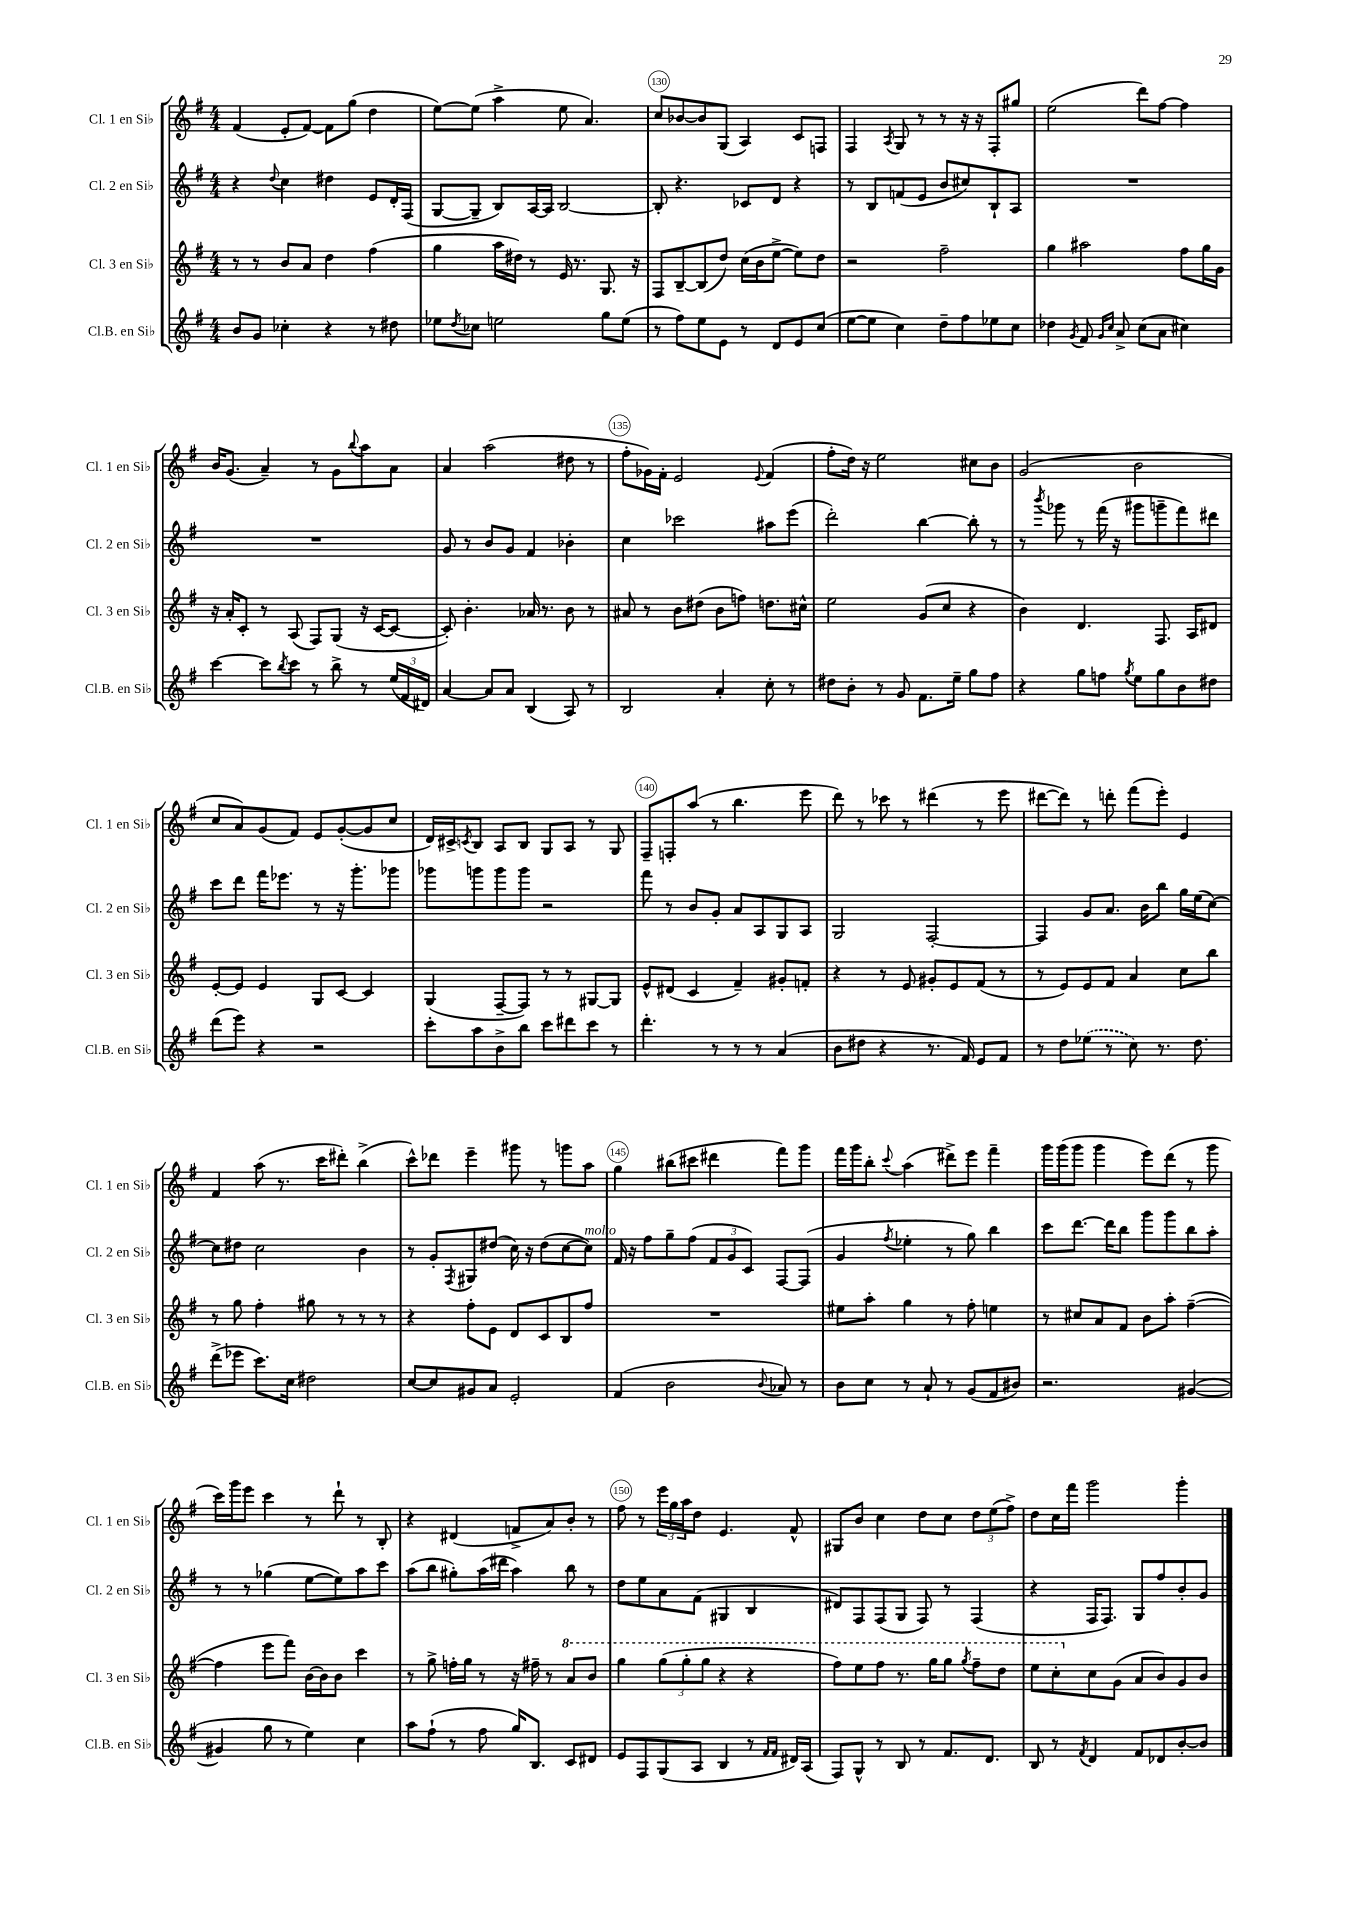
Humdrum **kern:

**kern	**kern	**kern	**kern
*staff4	*staff3	*staff2	*staff1
*clefG2	*clefG2	*clefG2	*clefG2
*k[f#]	*k[f#]	*k[f#]	*k[f#]
*M4/4	*M4/4	*M4/4	*M4/4
8b	8r	4r	(4f#
8g	8r	.	.
.	.	8qqdd	.
4cc-'	8b	4cc	8e'
.	8a	.	[8f#)
4r	4dd	4dd#	8f#]
.	.	.	(8gg
8r	(4ff#	8e	4dd
8dd#	.	16d'	.
.	.	(16F#	.
=	=	=	=
8ee-	4gg	[8G	[8ee)
8qdd	.	.	.
8cc-	.	8G~]	(8ee]
2ee	16aa	8B)	4aa^
.	16dd#)	.	.
.	8r	[16A	.
.	.	16A]	.
.	16e	[2B	8ee
.	8.r	.	.
.	.	.	4.a)
8gg	8.G	.	.
(8ee	.	.	.
.	16r	.	.
=	=	=	=
8r	8F#	8B']	8cc
8ff#)	[8B~	4.r	[8b-
8ee	(8B]	.	8b-]
8e	8dd)	.	(8G
8r	(16cc	8c-	4A)
.	16b	.	.
8d	[8ee^	8d	.
8e	8ee])	4r	8c
(8cc	8dd	.	8F
=	=	=	=
[8ee	2r	8r	4F#
8ee]	.	8B	.
.	.	.	8qA
4cc)	.	(8f	8G
.	.	8e	8r
8dd~	2ff#~	8b	8r
8ff#	.	8cc#)	16r
.	.	.	16r
8ee-	.	8B`	8F#'
8cc	.	8A	8gg#
=	=	=	=
4dd-	4gg	1r	(2ee
8qg	.	.	.
8f#	2aa#	.	.
16qqg	.	.	.
16qqcc	.	.	.
8a^	.	.	.
(8cc	.	.	8ddd)
8a	.	.	[8ff#
4cc#)	8ff#	.	4ff#]
.	16gg	.	.
.	16g	.	.
=	=	=	=
[4ccc	16r	1r	16b
.	16a'	.	(8.g
.	8c'	.	.
8ccc]	8r	.	4a~)
8qbb	.	.	.
8ccc	(8A	.	.
8r	8F#)	.	8r
8bb^	(8G	.	8g
.	.	.	8qqbb
8r	16r	.	8aa
.	[16c	.	.
(24ee	8c_	.	8a
24f#	.	.	.
24d#)	.	.	.
=	=	=	=
[4a	8c'])	8g	4a
.	4.b'	8r	.
8a]	.	8b	(2aa
8a	.	8g	.
(4B	16a-	4f#	.
.	8.r	.	.
8A)	8b	4b-'	8dd#
8r	8r	.	8r
=	=	=	=
2B	8a#	4cc	8ff#'
.	8r	.	16g-)
.	.	.	16f#'
.	8b	2ccc-	2e
.	(8dd#	.	.
4a'	8b	.	.
.	8ff)	.	.
.	.	.	8qqe
8cc'	8.dd	8aa#	(4f#
8r	.	(8eee	.
.	16cc#^^	.	.
=	=	=	=
8dd#	2ee	2ddd')	8ff#'
8b'	.	.	16dd)
.	.	.	16r
8r	.	.	2ee
8g	.	.	.
8.f#	(8g	[4bb	.
.	8cc	.	.
16ee~	.	.	.
8gg	4r	8bb']	8cc#
8ff#	.	8r	8b
=	=	=	=
4r	4b)	8r	(2g
.	.	8qbbb	.
.	.	8ggg-	.
8gg	4.d	8r	.
8ff	.	(16fff#	.
.	.	16r	.
8qgg	.	.	.
8ee	.	8ggg#	2b
8gg	8.F#	8ggg~	.
8b	.	8fff#)	.
.	16A	.	.
8dd#	8d#	8ddd#	.
=	=	=	=
(8ddd	[8e'	8ccc	8cc
8eee)	8e]	8ddd	8a)
4r	4e	16fff#	(8g
.	.	8.eee-	.
.	.	.	8f#)
2r	8G	8r	8e
.	[8c	16r	([8g'
.	.	8.ggg'	.
.	4c]	.	8g]
.	.	8ggg-	8cc
=	=	=	=
8ccc'	(4G	8ggg-	16d)
.	.	.	16c#^
.	.	.	8qc
8aa	.	8ggg	8B
8b^	[8F#~	8ggg	8A
8bb	8F#])	8ggg	8B
8ccc	8r	2r	8G
8ddd#	8r	.	8A
8ccc	[8G#	.	8r
8r	8G#]	.	8G
=	=	=	=
4.ddd'	8e^^	8fff#	8F#~
.	(8d#	8r	8F'
.	4c	8b	(8aa
8r	.	8g'	8r
8r	4f#~)	8a	4.bb
8r	.	8A	.
(4a	8g#'	8G	.
.	8f'	8A	8eee
=	=	=	=
8b	4r	2G	8ddd)
8dd#	.	.	8r
4r	8r	.	8ccc-
.	8e	.	8r
8.r	8g#'	[2F#'	(4ddd#
.	8e	.	.
16f#)	.	.	.
8e	(8f#	.	8r
8f#	8r	.	8eee
=	=	=	=
8r	8r	4F#]	[8ddd#
8dd	8e)	.	8ddd#])
(8ee-	8e	8g	8r
8r	8f#	8.a	8ddd'
8cc)	4a	.	(8fff#
.	.	16b	.
8.r	.	8bb	8eee')
.	8cc	16gg	4e
8.dd	.	(16ee	.
.	8bb	[8cc)	.
=	=	=	=
(8ddd^	8r	8cc]	4f#
8eee-	8gg	8dd#	.
8.ccc)	4ff#'	2cc	(8aa
.	.	.	8.r
16cc	.	.	.
2dd#	8gg#	.	.
.	.	.	16ccc
.	8r	.	8ddd#')
.	8r	4b	(4bb^
.	8r	.	.
=	=	=	=
[8cc	4r	8r	8ccc^^)
8cc]	.	8g'	8ddd-
.	.	8qF#	.
8g#	8ff#'	8G#	4eee~
8a	8e	(8dd#	.
2e'	8d	16cc)	8ggg#
.	.	16r	.
.	8c	(8dd#	8r
.	8B	[8cc	8ggg
.	8ff#	8cc])	8aa
=	=	=	=
(4f#	1r	16f#	4gg
.	.	16r	.
.	.	8ff#	.
2b	.	8gg~	(8bb#
.	.	(8ff#	8ccc#
.	.	12f#	4ddd#
.	.	12g	.
.	.	12c)	.
8qqb	.	.	.
8a-)	.	[8F#	8fff#)
8r	.	(8F#]	8ggg
=	=	=	=
8b	8ee#	4g	16fff#
.	.	.	16ggg
8cc	8aa'	.	8bb'
.	.	8qff#	8qqccc
8r	4gg	4ee-'	(4aa
8a`	.	.	.
8r	8r	8r	8ddd#^)
(8g	8ff#'	8gg)	8eee
8f#	4ee	4bb	4fff#~
8b#)	.	.	.
=	=	=	=
2.r	8r	8ccc	16ggg
.	.	.	(16ggg
.	8cc#	[8.ddd	8ggg
.	8a	.	4ggg
.	.	16ddd]	.
.	8f#	8bb	.
.	8b	8ggg	8eee)
.	8aa'	8ggg	(8ddd
([4g#	([4ff#~	8bb	8r
.	.	8aa'	8ggg
=	=	=	=
4g#]	4ff#]	8r	16ccc)
.	.	.	16ggg
.	.	8r	8eee
8gg	8eee	(4gg-	4ccc
8r	8fff#)	.	.
4ee)	[16b	[8ee	8r
.	16b]	.	.
.	8b	8ee])	8ddd`
4cc	4ccc	8aa	8r
.	.	8ccc	8B'
=	=	=	=
8aa	8r	(8aa	4r
(8ff#`	8gg^	8bb	.
8r	16ff'	8gg#')	(4d#
.	16gg	.	.
8ff#	8r	(16aa	.
.	.	16ddd#	.
16gg)	16r	4aa)	8f^
8.B	16ff#~	.	.
.	8r	.	8a)
8c	8aa	8bb	8b'
8d#	8bb	8r	8r
=	=	=	=
8e	4ggg	8dd	8ff#
8F#	.	8ee	8r
(8G	(12ggg	8a	24eee
.	.	.	24gg
.	12ggg'	.	24aa
8A	.	(8f#	8dd
.	12ggg	.	.
4B	4r	4G#	4.e
8r	4r	4B	.
16qqf#	.	.	.
16qqf#	.	.	.
16d#)	.	.	8f#^^
(16A	.	.	.
=	=	=	=
8F#)	8fff#)	8d#)	8G#
8G^^	8eee	8F#	8b
8r	8fff#	(8F#	4cc
8B	8.r	8G	.
8r	.	8F#)	8dd
.	16ggg	.	.
8.f#	8ggg	8r	8cc
.	8qggg	.	.
.	8fff#~	(4F#	12dd
8.d	.	.	.
.	.	.	(12ee
.	8ddd	.	.
.	.	.	12ff#^)
=	=	=	=
8B	8eee	4r	8dd
8r	8ccc'	.	16cc
.	.	.	16fff#
8qf#	.	.	.
4d	8cc	16F#	2ggg
.	.	8.F#)	.
.	(8g	.	.
8f#	8a	8G	.
8d-	8b)	8ff#	.
[8b'	8g	8b'	4ggg'
8b]	8b	8g	.
==	==	==	==
*-	*-	*-	*-
